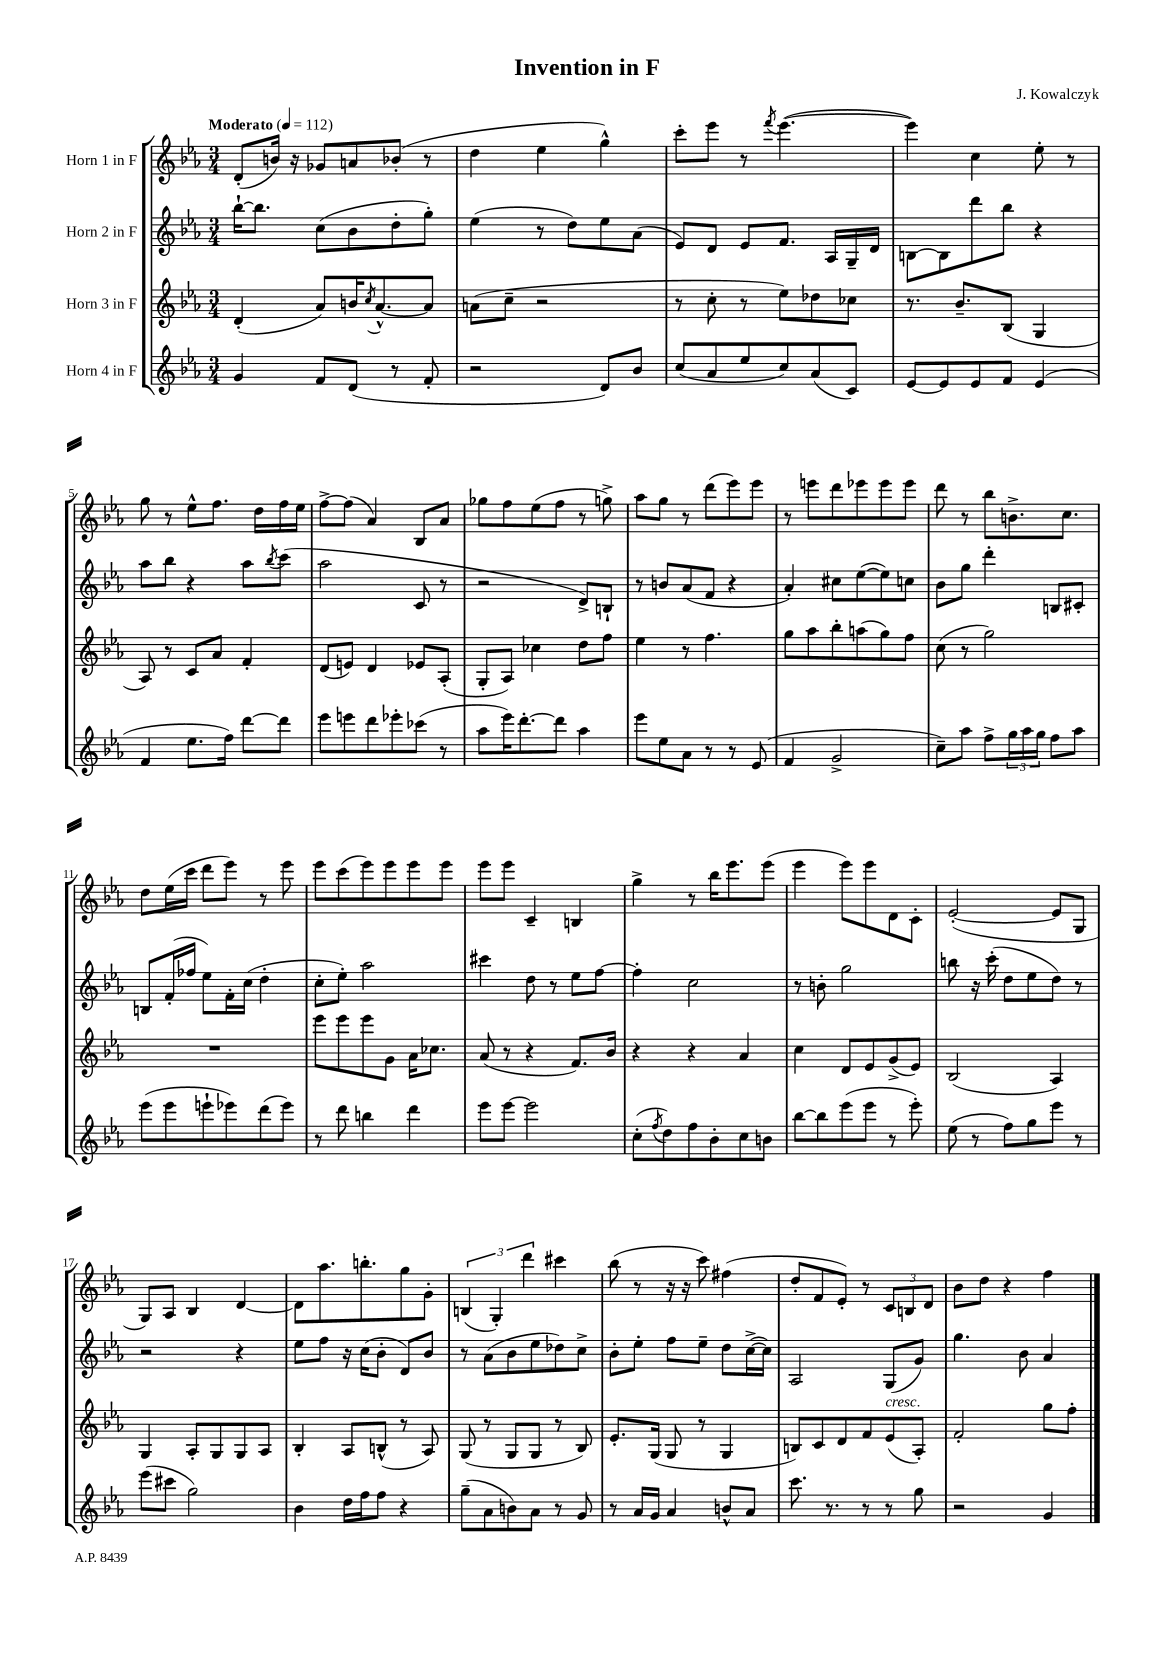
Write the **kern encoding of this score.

**kern	**kern	**kern	**kern
*staff4	*staff3	*staff2	*staff1
*clefG2	*clefG2	*clefG2	*clefG2
*k[b-e-a-]	*k[b-e-a-]	*k[b-e-a-]	*k[b-e-a-]
*M3/4	*M3/4	*M3/4	*M3/4
*MM112	*MM112	*MM112	*MM112
4g/	(4d'/	[16bb-`\LK	(8d'/L
.	.	8.bb-\]J	.
.	.	.	16b/Jk)
.	.	.	16r
8f/L	8a-/L)	(8cc\L	8g-/L
(8d/J	16b/K	8b-\	8a/
.	8qcc/	.	.
.	[8.a-^^/	.	.
8r	.	8dd'\	(8b-'/J
8f'/	8a-/]J	8gg'\J)	8r
=	=	=	=
2r	(8a\L	(4ee-\	4dd\
.	8cc~\J	.	.
.	2r	8r	4ee-\
.	.	8dd\L)	.
8d/L)	.	8ee-\	4gg^^\)
8b-/J	.	(8a-\J	.
=	=	=	=
(8cc/L	8r	8e-/L)	8ccc'\L
8a-/	8cc'\	8d/J	8eee-\J
8ee-/	8r	8e-/L	8r
.	.	.	8qfff/
8cc/)	8ee-\L)	8.f/J	([4.eee-\
(8a-/	8dd-\	.	.
.	.	16A-/LL	.
8c/J)	8cc-\J	16G~/	.
.	.	16d/JJ	.
=	=	=	=
[8e-/L	8.r	[8B\L	4eee-\])
8e-/]	.	8B\]	.
.	8.b-~/L	.	.
8e-/	.	8ddd\	4cc\
8f/J	(8B-/J	8bb-\J	.
(4e-/	4G/	4r	8ee-'\
.	.	.	8r
=	=	=	=
4f/	8A-/)	8aa-\L	8gg\
.	8r	8bb-\J	8r
8.ee-\L	8c/L	4r	8ee-^^\L
.	8a-/J	.	8.ff\J
16ff\Jk)	.	.	.
[8ddd\L	4f'/	8aa-\L	.
.	.	.	16dd\LL
.	.	8qbb-/	.
8ddd\]J	.	(8ccc\J	16ff\
.	.	.	16ee-\JJ
=	=	=	=
8eee-\L	(8d/L	2aa-\	[8ff^\L
8eee\	8e/J)	.	(8ff\]J
8ddd\	4d/	.	4a-/)
8eee-'\	.	.	.
(8ccc-\J	8e-/L	8c/	8B-/L
8r	(8A-'/J	8r	8a-/J
=	=	=	=
8aa-\L	8G'/L	2r	8gg-\L
16eee-\K)	8A-/J)	.	8ff\
[8.ddd'\	.	.	.
.	4cc-\	.	(8ee-\
8ddd\]J	.	.	8ff\J
4aa-\	8dd\L	8d^/L)	8r
.	8ff\J	8B`/J	8gg^\)
=	=	=	=
8eee-\L	4ee-\	8r	8aa-\L
8ee-\	.	8b/L	8gg\J
8a-\J	8r	(8a-/	8r
8r	4.ff\	8f/J	(8ddd\L
8r	.	4r	8eee-\)
(8e-/	.	.	8eee-\J
=	=	=	=
4f/	8gg\L	4a-'/)	8r
.	8aa-\	.	8eee\L
2g^/	8bb-'\	8cc#\L	8ddd\
.	(8aa\	([8ee-\	8eee-\
.	8gg\)	8ee-\])	8eee-\
.	8ff\J	8cc\J	8eee-\J
=	=	=	=
8cc~\L)	(8cc\	8b-\L	8ddd\
8aa-\J	8r	8gg\J	8r
8ff^\L	2gg\)	4ddd'\	8bb-\L
24gg\L	.	.	8.b^\
24aa-\	.	.	.
24gg\JJ	.	.	.
8ff\L	.	8B/L	.
.	.	.	8.cc\J
8aa-\J	.	8c#'/J	.
=	=	=	=
(8eee-\L	2.r	8B/L	8dd\L
8eee-\	.	(16f'/L	(16ee-\L
.	.	16ff-/JJ	16ccc\JJ
8eee`\	.	8ee-\L)	8ddd\L
8eee-\)	.	16f'\L	8eee-\J)
.	.	(16cc\JJ	.
(8ddd\	.	4dd'\	8r
8eee-\J)	.	.	8eee-\
=	=	=	=
8r	8eee-\L	8cc'\L	8eee-\L
8ddd\	8eee-\	8ee-'\J)	(8ccc\
4bb\	8eee-\	2aa-\	8eee-\)
.	8g\J	.	8eee-\
4ddd\	16a-\LK	.	8eee-\
.	8.cc-\J	.	.
.	.	.	8eee-\J
=	=	=	=
8eee-\L	(8a-/	4ccc#\	8eee-\L
[8eee-\J	8r	.	8eee-\J
2eee-\]	4r	8dd\	4c~/
.	.	8r	.
.	8.f/L)	8ee-\L	4B/
.	.	[8ff\J	.
.	16b-/Jk	.	.
=	=	=	=
(8cc'\L	4r	4ff'\]	4gg^\
8qff/	.	.	.
8dd\)	.	.	.
8ff\	4r	2cc\	8r
8b-'\	.	.	16bb-\LK
.	.	.	8.eee-\
8cc\	4a-/	.	.
8b\J	.	.	(8eee-\J
=	=	=	=
[8bb-\L	4cc\	8r	4eee-\
8bb-\]	.	8b'\	.
(8eee-\	8d/L	2gg\	8eee-\L)
8eee-\J	8e-/	.	8eee-\
8r	(8g^/	.	8d\
8eee-'\)	8e-/J)	.	8c'\J
=	=	=	=
(8ee-\	(2B-/	8bb\	([2e-'/
8r	.	16r	.
.	.	(16ccc'\	.
8ff\L)	.	8dd\L	.
8gg\	.	8ee-\	.
8eee-\J	4A-/)	8dd\J)	8e-/]L
8r	.	8r	8G/J
=	=	=	=
(8eee-\L	4G/	2r	8G/L)
8ccc#\J	.	.	8A-/J
2gg\)	8A-'/L	.	4B-/
.	8G/	.	.
.	8G/	4r	[4d/
.	8A-/J	.	.
=	=	=	=
4b-\	4B-'/	8ee-\L	8d\]L
.	.	8ff\J	8.aa-\
16dd\LL	8A-/L	16r	.
16ff\J	.	(16cc\LK	8.bb'\
8ff\J	(8B^^/J	8b-'\J	.
4r	8r	8d/L)	8gg\
.	8A-/)	8b-/J	8g'\J
=	=	=	=
(8gg~\L	(8G/	8r	(6B/
8a-\	8r	(8a-\L	.
.	.	.	6G'/)
8b\)	8G/L	8b-\	.
.	.	.	6ddd\
8a-\J	8G/J	8ee-\	.
8r	8r	8dd-\)	4ccc#\
8g/	8B-/)	8cc^\J	.
=	=	=	=
8r	8.e-'/L	8b-'\L	(8bb-\
16a-/LL	.	8ee-'\J	8r
16g/JJ	(16G/Jk	.	.
4a-/	8G/	8ff\L	16r
.	.	.	16r
.	8r	8ee-~\J	8ccc\)
8b^^/L	4G/	8dd\L	(4ff#\
8a-/J	.	([16cc^\L	.
.	.	16cc\]JJ)	.
=	=	=	=
8.ccc\	8B/L)	2A-/	8dd'/L
.	8c/	.	8f/
8.r	.	.	.
.	8d/	.	8e-'/J)
8r	8f/	.	8r
8r	(8e-/	(8G/L	12c/L
.	.	.	12B/
8gg\	8A-'/J)	8g/J)	.
.	.	.	12d/J
=	=	=	=
2r	2f'/	4.gg\	8b-\L
.	.	.	8dd\J
.	.	.	4r
.	.	8b-\	.
4g/	8gg\L	4a-/	4ff\
.	8ff'\J	.	.
==	==	==	==
*-	*-	*-	*-
